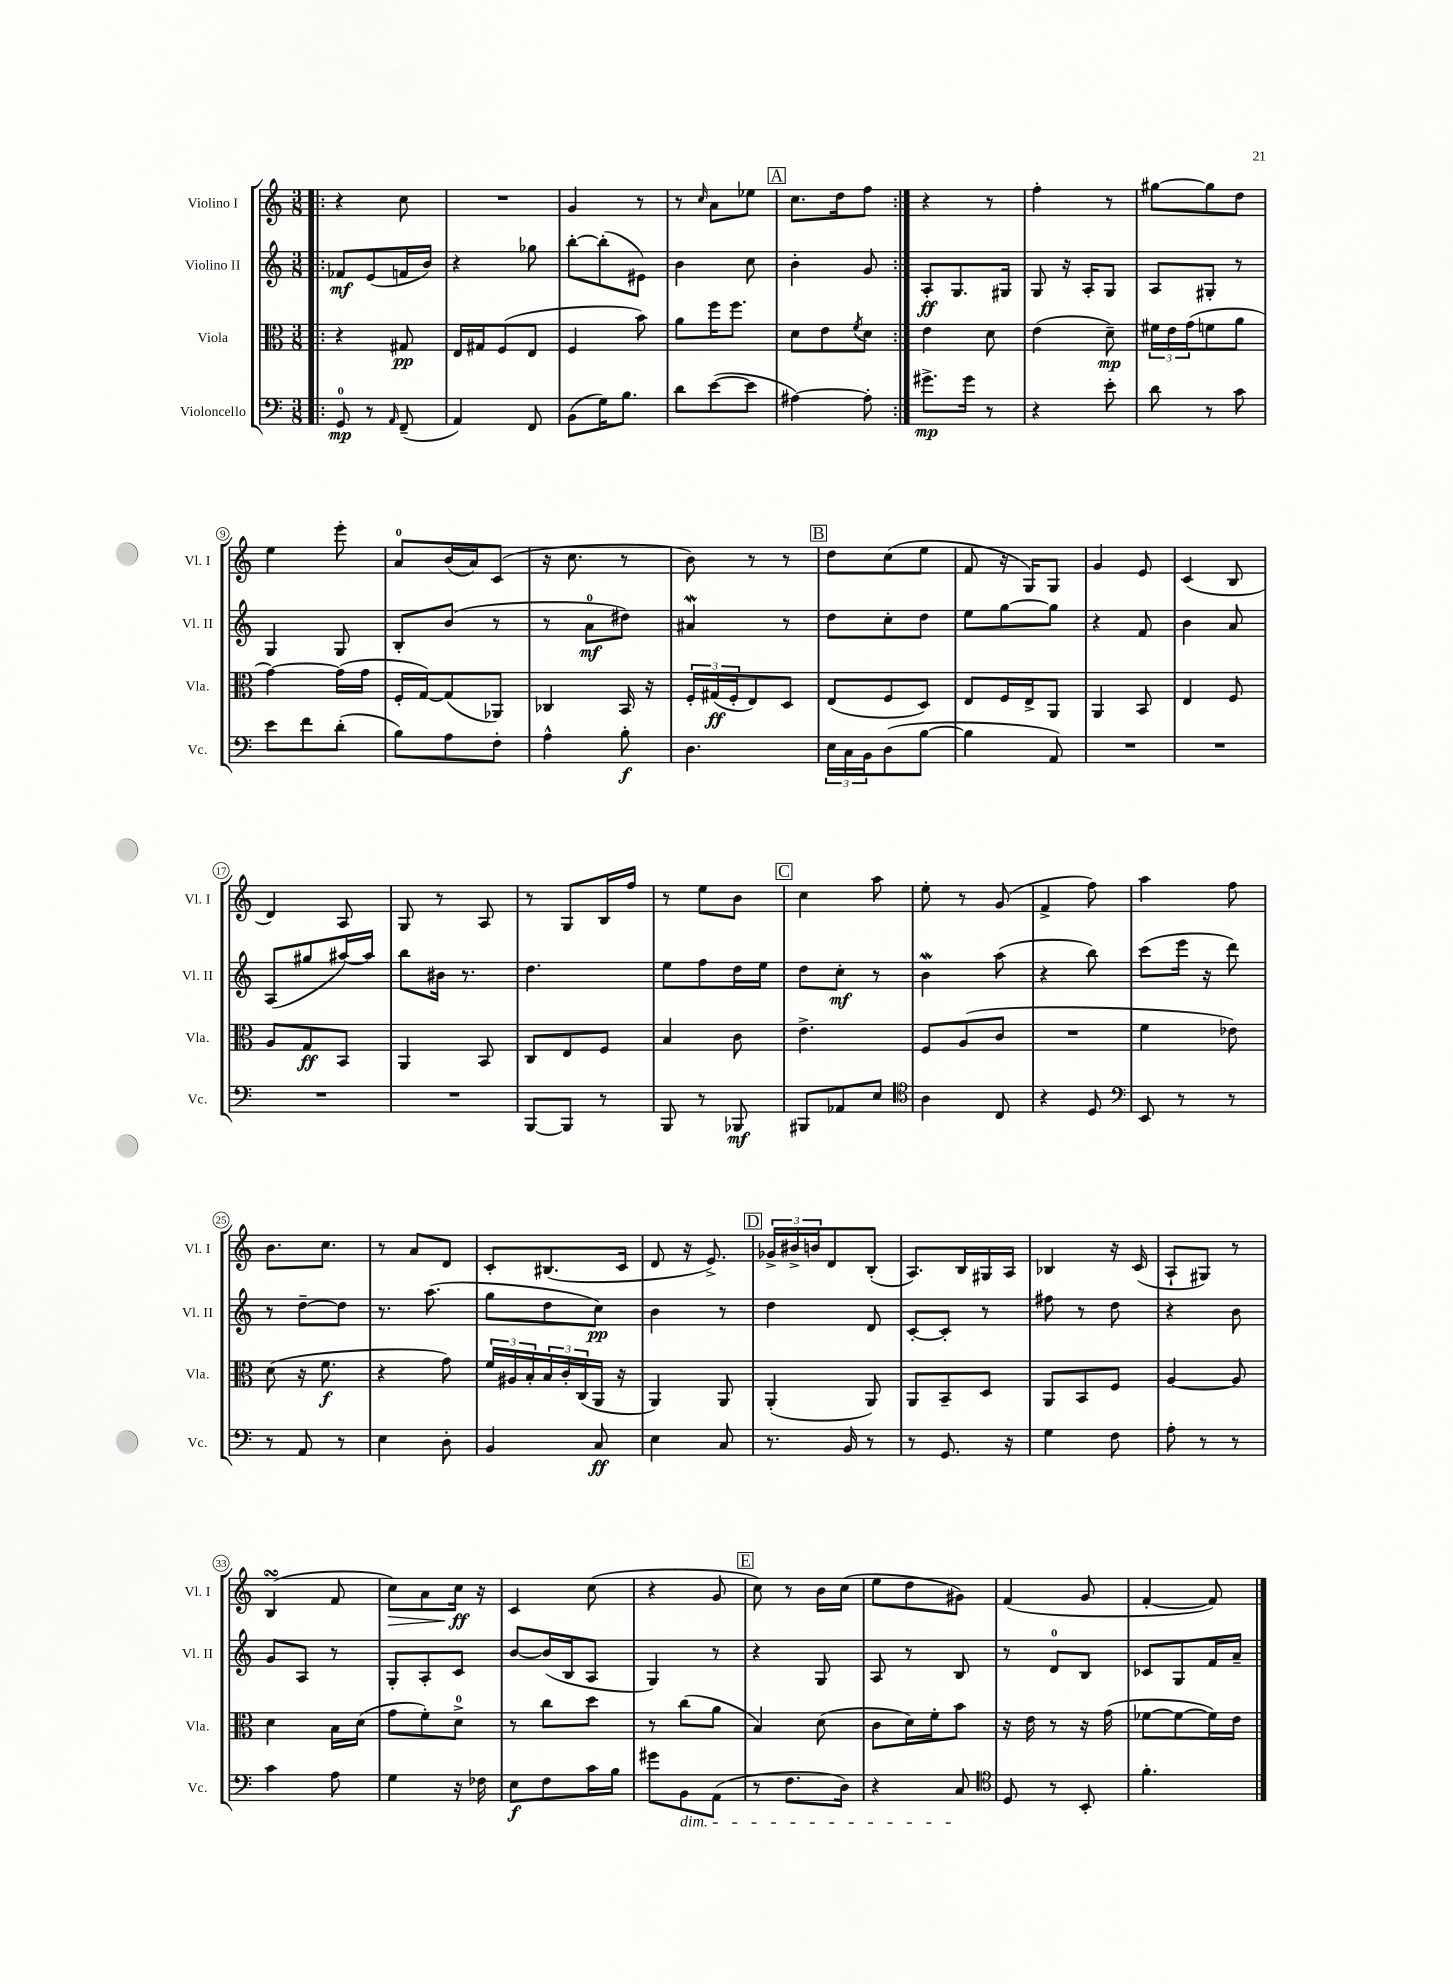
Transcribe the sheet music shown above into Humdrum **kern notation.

**kern	**dynam	**kern	**dynam	**kern	**dynam	**kern	**dynam
*part4	*part4	*part3	*part3	*part2	*part2	*part1	*part1
*staff4	*staff4	*staff3	*staff3	*staff2	*staff2	*staff1	*staff1
*I"Violoncello	*	*I"Viola	*	*I"Violino II	*	*I"Violino I	*
*I'Vc.	*	*I'Vla.	*	*I'Vl. II	*	*I'Vl. I	*
*clefF4	*	*clefC3	*	*clefG2	*	*clefG2	*
*k[]	*	*k[]	*	*k[]	*	*k[]	*
*M3/8	*	*M3/8	*	*M3/8	*	*M3/8	*
=1!|:	=1!|:	=1!|:	=1!|:	=1!|:	=1!|:	=1!|:	=1!|:
8GG/	mp	4r	.	8f-X/L	mf	4r	.
8r	.	.	.	(8e/	.	.	.
16qqAA/	.	.	.	.	.	.	.
(8FF~/	.	8G#X/	pp	16fn/L	.	8cc\	.
.	.	.	.	16b/JJ)	.	.	.
=2	=2	=2	=2	=2	=2	=2	=2
4AA/)	.	16E/LL	.	4r	.	4.r	.
.	.	16G#X/J	.	.	.	.	.
.	.	(8F/	.	.	.	.	.
8FF/	.	8E/J	.	8gg-X\	.	.	.
=3	=3	=3	=3	=3	=3	=3	=3
(8BB\L	.	4F/	.	[8bb'\L	.	4g/	.
16G\K)	.	.	.	(8bb'\]	.	.	.
8.B\J	.	.	.	.	.	.	.
.	.	8b\)	.	8e#X\J)	.	8r	.
=4	=4	=4	=4	=4	=4	=4	=4
8d\L	.	8a\L	.	4b\	.	8r	.
.	.	.	.	.	.	16qqcc/	.
([8e\	.	16ff\K	.	.	.	8a\L	.
.	.	8.ff\J	.	.	.	.	.
8e\J]	.	.	.	8cc\	.	8ee-X\J	.
!!LO:REH:place=s1:t=A
=5	=5	=5	=5	=5	=5	=5	=5
[4A#X\)	.	8d\L	.	4b'\	.	8.cc\L	.
.	.	8e\	.	.	.	.	.
.	.	.	.	.	.	16dd\k	.
.	.	8qf/	.	.	.	.	.
8A#'\]	.	8d\J	.	8g/	.	8ff\J	.
=6:|!	=6:|!	=6:|!	=6:|!	=6:|!	=6:|!	=6:|!	=6:|!
8.g#X^\L	mp	4e\	.	8A'/L	ff	4r	.
.	.	.	.	8.G/	.	.	.
16g#\Jk	.	.	.	.	.	.	.
8r	.	8d\	.	.	.	8r	.
.	.	.	.	16G#X/Jk	.	.	.
=7	=7	=7	=7	=7	=7	=7	=7
4r	.	(4e\	.	8G/	.	4ff'\	.
.	.	.	.	16r	.	.	.
.	.	.	.	16A'/KL	.	.	.
8e'\	.	8d~\)	mp	8G/J	.	8r	.
=8	=8	=8	=8	=8	=8	=8	=8
8d\	.	24f#X\LL	.	8A/L	.	[8gg#X\L	.
.	.	24e\	.	.	.	.	.
.	.	(24g\J	.	.	.	.	.
8r	.	8fn\	.	8G#X'/J	.	8gg#\]	.
8c\	.	8a\J	.	8r	.	8dd\J	.
!!LO:LB:g=z
=9	=9	=9	=9	=9	=9	=9	=9
8e\L	.	[4g\)	.	4G/	.	4ee\	.
8f\	.	.	.	.	.	.	.
(8d'\J	.	(16g\LL]	.	8G/	.	8eee'\	.
.	.	16g\JJ	.	.	.	.	.
=10	=10	=10	=10	=10	=10	=10	=10
8B\L)	.	16F'/LL	.	8B'/L	.	8a/L	.
.	.	[16G/J)	.	.	.	.	.
8A\	.	(8G/]	.	(8b/J	.	(16b/L	.
.	.	.	.	.	.	16a/J)	.
8F'\J	.	8AA-X/J)	.	8r	.	(8c/J	.
=11	=11	=11	=11	=11	=11	=11	=11
4A^^\	.	4C-X/	.	8r	.	16r	.
.	.	.	.	.	.	8.cc\	.
.	.	.	.	8a\L	mf	.	.
8B'\	f	16BB/	.	8dd#X\J)	.	8r	.
.	.	16r	.	.	.	.	.
=12	=12	=12	=12	=12	=12	=12	=12
4.D\	.	24F'/LL	.	4a#XW/	.	8b\)	.
.	.	(24G#X/	ff	.	.	.	.
.	.	24F'/J	.	.	.	.	.
.	.	8E/)	.	.	.	8r	.
.	.	8D/J	.	8r	.	8r	.
!!LO:REH:place=s1:t=B
=13	=13	=13	=13	=13	=13	=13	=13
24E\LL	.	(8E/L	.	8dd\L	.	8dd\L	.
24C\	.	.	.	.	.	.	.
24BB\J	.	.	.	.	.	.	.
(8D\	.	8F/	.	8cc'\	.	(8cc\	.
[8B\J	.	8D/J)	.	8dd\J	.	8ee\J	.
=14	=14	=14	=14	=14	=14	=14	=14
4B\]	.	8E/L	.	8ee\L	.	8f/	.
.	.	16F/L	.	[8gg\	.	16r	.
.	.	16E^/J	.	.	.	16G/KL)	.
8AA/)	.	8AA/J	.	8gg\J]	.	8G/J	.
=15	=15	=15	=15	=15	=15	=15	=15
4.r	.	4AA/	.	4r	.	4g/	.
.	.	8BB/	.	8f/	.	8e/	.
=16	=16	=16	=16	=16	=16	=16	=16
4.r	.	4E/	.	4b\	.	(4c/	.
.	.	8F/	.	8a/	.	8B/	.
!!LO:LB:g=z
=17	=17	=17	=17	=17	=17	=17	=17
4.r	.	8A/L	.	(8A/L	.	4d/)	.
.	.	8G/	ff	8gg#X/	.	.	.
.	.	8BB/J	.	[16aa#X/L)	.	8A/	.
.	.	.	.	16aa#/JJ]	.	.	.
=18	=18	=18	=18	=18	=18	=18	=18
4.r	.	4AA/	.	8bb\L	.	8G/	.
.	.	.	.	16b#X\Jk	.	8r	.
.	.	.	.	8.r	.	.	.
.	.	8BB/	.	.	.	8A/	.
=19	=19	=19	=19	=19	=19	=19	=19
[8BBB/L	.	8C/L	.	4.dd\	.	8r	.
8BBB/J]	.	8E/	.	.	.	8G/L	.
8r	.	8F/J	.	.	.	16B/L	.
.	.	.	.	.	.	16ff/JJ	.
=20	=20	=20	=20	=20	=20	=20	=20
8BBB/	.	4B/	.	8ee\L	.	8r	.
8r	.	.	.	8ff\	.	8ee\L	.
8BBB-X/	mf	8c\	.	16dd\L	.	8b\J	.
.	.	.	.	16ee\JJ	.	.	.
!!LO:REH:place=s1:t=C
=21	=21	=21	=21	=21	=21	=21	=21
8BBB#X/L	.	4.e^\	.	8dd\L	.	4cc\	.
8AA-X/	.	.	.	8cc'\J	mf	.	.
8E/J	.	.	.	8r	.	8aa\	.
=22	=22	=22	=22	=22	=22	=22	=22
*clefC4	*	*	*	*	*	*	*
4A\	.	8F/L	.	4bW\	.	8ee'\	.
.	.	(8A/	.	.	.	8r	.
8C/	.	8c/J	.	(8aa\	.	(8g/	.
=23	=23	=23	=23	=23	=23	=23	=23
4r	.	4.r	.	4r	.	4f^/	.
8D/	.	.	.	8bb\)	.	8ff\)	.
=24	=24	=24	=24	=24	=24	=24	=24
*clefF4	*	*	*	*	*	*	*
8EE/	.	4f\	.	(8ccc\L	.	4aa\	.
8r	.	.	.	16eee\Jk	.	.	.
.	.	.	.	16r	.	.	.
8r	.	8e-X\)	.	8ddd\)	.	8ff\	.
!!LO:LB:g=z
=25	=25	=25	=25	=25	=25	=25	=25
8r	.	(8d\	.	8r	.	8.b\L	.
8AA/	.	16r	.	[8dd~\L	.	.	.
.	.	8.f\	f	.	.	8.cc\J	.
8r	.	.	.	8dd\J]	.	.	.
=26	=26	=26	=26	=26	=26	=26	=26
4E\	.	4r	.	8.r	.	8r	.
.	.	.	.	.	.	8a/L	.
.	.	.	.	(8.aa\	.	.	.
8D'\	.	8g\)	.	.	.	8d/J	.
=27	=27	=27	=27	=27	=27	=27	=27
4BB/	.	24f/LL	.	8gg\L	.	8c'/L	.
.	.	24A#X/	.	.	.	.	.
.	.	24B'/	.	.	.	.	.
.	.	24B/	.	8dd\	.	(8.B#X/	.
.	.	24c'/	.	.	.	.	.
.	.	(24C/	.	.	.	.	.
8C/	ff	16AA/JJ	.	8cc\J)	pp	.	.
.	.	16r	.	.	.	16c/Jk	.
=28	=28	=28	=28	=28	=28	=28	=28
4E\	.	4AA/)	.	4b\	.	8d/	.
.	.	.	.	.	.	16r	.
.	.	.	.	.	.	8.e^/)	.
8C/	.	8AA/	.	8r	.	.	.
!!LO:REH:place=s1:t=D
=29	=29	=29	=29	=29	=29	=29	=29
8.r	.	(4AA'/	.	4dd\	.	24g-X^/LL	.
.	.	.	.	.	.	24b#X^/	.
.	.	.	.	.	.	24bn/J	.
.	.	.	.	.	.	8d/	.
16BB/	.	.	.	.	.	.	.
8r	.	8AA/)	.	8d/	.	(8B'/J	.
=30	=30	=30	=30	=30	=30	=30	=30
8r	.	8AA/L	.	[8c'/L	.	8.A/L)	.
8.GG/	.	8BB~/	.	8c'/J]	.	.	.
.	.	.	.	.	.	16B/L	.
.	.	8D/J	.	8r	.	16G#X/	.
16r	.	.	.	.	.	16A/JJ	.
=31	=31	=31	=31	=31	=31	=31	=31
4G\	.	8AA/L	.	8ff#X\	.	4B-X/	.
.	.	8BB/	.	8r	.	.	.
8F\	.	8F/J	.	8dd\	.	16r	.
.	.	.	.	.	.	(16c/	.
=32	=32	=32	=32	=32	=32	=32	=32
8A'\	.	[4A/	.	4r	.	8A`/L	.
8r	.	.	.	.	.	8G#X/J)	.
8r	.	8A/]	.	8b\	.	8r	.
!!LO:LB:g=z
=33	=33	=33	=33	=33	=33	=33	=33
4c\	.	4d\	.	8g/L	.	(4BsSsS/	.
.	.	.	.	8A/J	.	.	.
8A\	.	16B\LL	.	8r	.	8f/	.
.	.	(16d\JJ	.	.	.	.	.
=34	=34	=34	=34	=34	=34	=34	=34
!	!	!	!	!	!	!	!LO:HP:b
4G\	.	8g\L	.	8G'/L	.	8cc\L)	>
.	.	8f'\)	.	8A'/	.	8a\	.
16r	.	8d^\J	.	8c/J	.	16cc\Jk	ff
16F-X\	.	.	.	.	.	16r	]
=35	=35	=35	=35	=35	=35	=35	=35
8E\L	f	8r	.	[8b/L	.	4c/	.
8F\	.	8cc\L	.	(16b/L]	.	.	.
.	.	.	.	16B/J	.	.	.
16c\L	.	8dd\J	.	8A/J	.	(8cc\	.
16B\JJ	.	.	.	.	.	.	.
=36	=36	=36	=36	=36	=36	=36	=36
8g#X\L	.	8r	.	4G/)	.	4r	.
!LO:TX:b:i:t=dim.	!	!	!	!	!	!	!
8BB\	.	(8cc\L	.	.	.	.	.
(8AA\J	.	8a\J	.	8r	.	8g/	.
!!LO:REH:place=s1:t=E
=37	=37	=37	=37	=37	=37	=37	=37
8r	.	4B/)	.	4r	.	8cc\)	.
8.F\L	.	.	.	.	.	8r	.
.	.	(8d\	.	8G/	.	16b\LL	.
16D\Jk)	.	.	.	.	.	(16cc\JJ	.
=38	=38	=38	=38	=38	=38	=38	=38
4r	.	8c\L	.	8A/	.	8ee\L	.
.	.	16d\L)	.	8r	.	8dd\	.
.	.	16f'\J	.	.	.	.	.
8C/	.	8b\J	.	8B/	.	8g#X\J)	.
=39	=39	=39	=39	=39	=39	=39	=39
*clefC4	*	*	*	*	*	*	*
8D/	.	16r	.	8r	.	(4f/	.
.	.	16e\	.	.	.	.	.
8r	.	8r	.	8d/L	.	.	.
8BB'/	.	16r	.	8B/J	.	8g/	.
.	.	(16g\	.	.	.	.	.
=40	=40	=40	=40	=40	=40	=40	=40
4.f'\	.	[8f-X\L	.	8c-X/L	.	[4f'/	.
.	.	8f-\_	.	8G/	.	.	.
.	.	16f-\L])	.	16f/L	.	8f/])	.
.	.	16e\JJ	.	16a~/JJ	.	.	.
==	==	==	==	==	==	==	==
*-	*-	*-	*-	*-	*-	*-	*-
